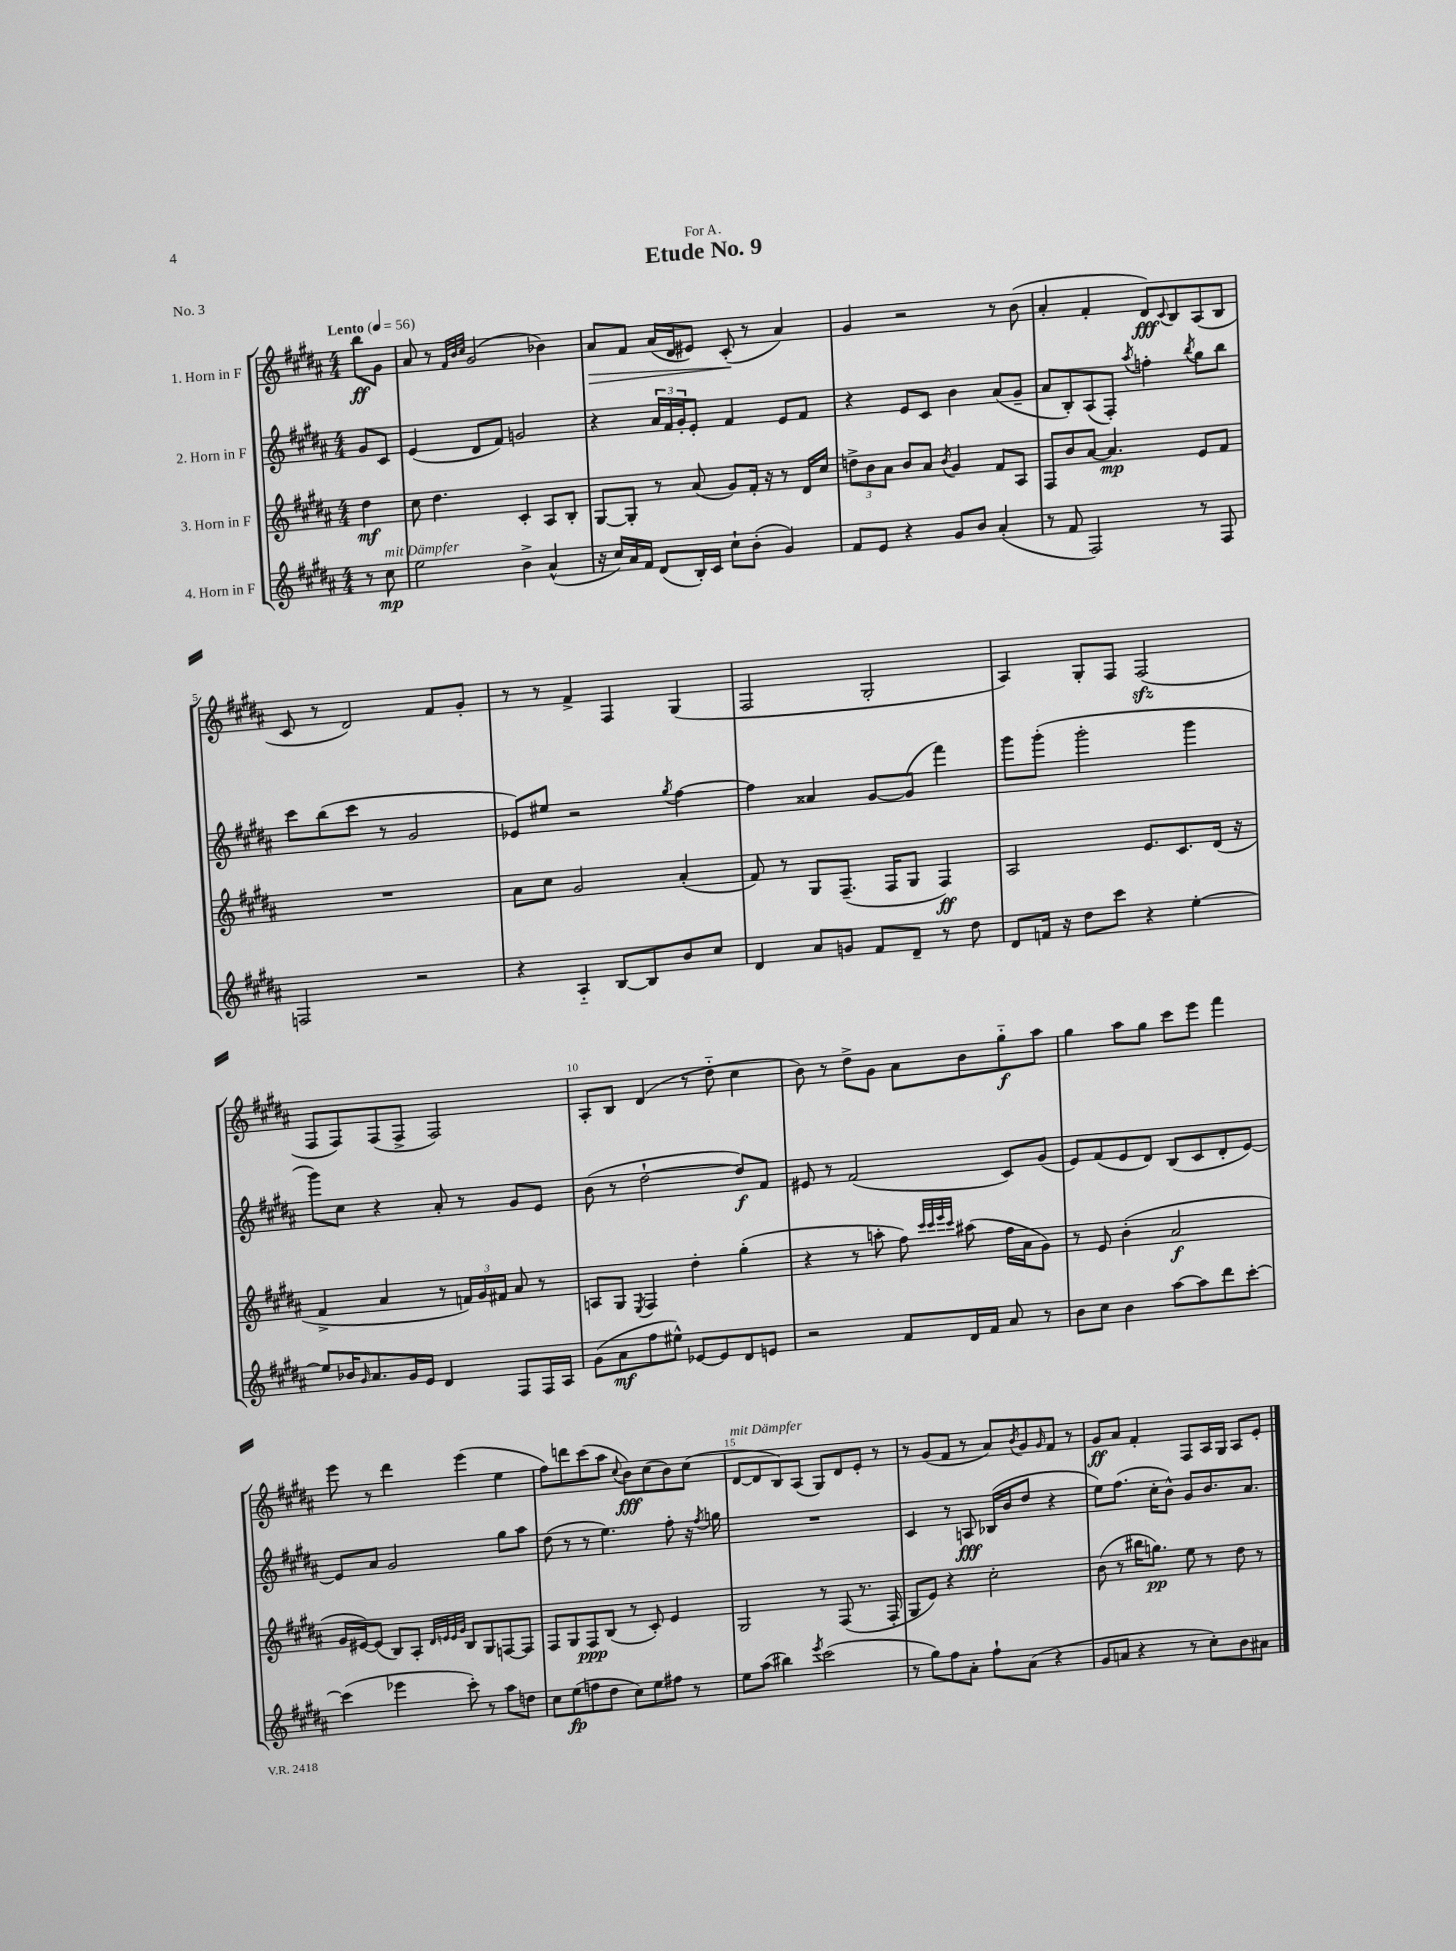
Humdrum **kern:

**kern	**dynam	**kern	**dynam	**kern	**dynam	**kern	**dynam
*part4	*part4	*part3	*part3	*part2	*part2	*part1	*part1
*staff4	*staff4	*staff3	*staff3	*staff2	*staff2	*staff1	*staff1
*I"4. Horn in F	*	*I"3. Horn in F	*	*I"2. Horn in F	*	*I"1. Horn in F	*
*clefG2	*	*clefG2	*	*clefG2	*	*clefG2	*
*k[f#c#g#d#a#]	*	*k[f#c#g#d#a#]	*	*k[f#c#g#d#a#]	*	*k[f#c#g#d#a#]	*
*M4/4	*	*M4/4	*	*M4/4	*	*M4/4	*
*MM56	*	*MM56	*	*MM56	*	*MM56	*
=	=	=	=	=	=	=	=
!	!	!	!	!	!	!LO:TX:a:B:t=Lento	!
8r	.	4dd#\	mf	8g#/L	.	8bb\L	ff
!LO:TX:a:i:t=mit Dämpfer	!	!	!	!	!	!	!
8cc#\	mp	.	.	8c#/J	.	8g#\J	.
=1	=1	=1	=1	=1	=1	=1	=1
2ee\	.	8cc#\	.	(4e/	.	8a#/	.
.	.	4.dd#\	.	.	.	8r	.
.	.	.	.	.	.	32qqf#/LLL	.
.	.	.	.	.	.	32qqb/	.
.	.	.	.	.	.	32qqcc#/JJJ	.
.	.	.	.	8d#/L	.	(2g#/	.
.	.	.	.	8f#/J)	.	.	.
4b^\	.	4c#'/	.	2gn/	.	.	.
(4a#^^/	.	8A#/L	.	.	.	4b-X\)	.
.	.	8B'/J	.	.	.	.	.
=2	=2	=2	=2	=2	=2	=2	=2
!	!	!	!	!	!	!	!LO:HP:b
16r	.	[8G#/L	.	4r	.	8a#/L	>
16cc#/LL)	.	.	.	.	.	.	.
16a#/	.	8G#'/J]	.	.	.	8f#/J	.
16f#/JJ	.	.	.	.	.	.	.
(8d#/L	.	8r	.	24a#/LL	.	(16a#/LL	.
.	.	.	.	24f#/	.	.	.
.	.	.	.	.	.	16d#/J	.
.	.	.	.	24g#'/J	.	.	.
16B'/L)	.	(8a#/	.	8e'/J	.	8e#X/J)	.
16c#/JJ	.	.	.	.	.	.	.
8cc#`\L	.	8g#/L)	.	4f#/	.	(8c#'/	.
(8b'\J	.	16f#'/Jk	.	.	.	8r	]
.	.	16r	.	.	.	.	.
4g#/)	.	8r	.	8e/L	.	4a#/)	.
.	.	16d#/LL	.	8f#/J	.	.	.
.	.	16cc#/JJ	.	.	.	.	.
=3	=3	=3	=3	=3	=3	=3	=3
8f#/L	.	12ddn^\L	.	4r	.	4g#/	.
.	.	12b\	.	.	.	.	.
8e/J	.	.	.	.	.	.	.
.	.	12a#\J	.	.	.	.	.
4r	.	8b/L	.	8e/L	.	2r	.
.	.	8a#/J	.	8c#/J	.	.	.
.	.	8qb/	.	.	.	.	.
8g#/L	.	4g#/	.	4b\	.	.	.
8b/J	.	.	.	.	.	.	.
(4a#'/	.	8f#/L	.	(8a#/L	.	8r	.
.	.	8A#/J	.	8g#~/J	.	(8b\	.
=4	=4	=4	=4	=4	=4	=4	=4
8r	.	8F#/L	.	8a#/L	.	4a#'/	.
8f#/	.	8b/	.	8B'/)	.	.	.
2F#/)	.	[8a#/J	.	(8A#/	.	4f#'/	.
.	.	4.a#/]	mp	8F#'/J)	.	.	.
.	.	.	.	8qaa#/	.	.	.
.	.	.	.	4ffn'\	.	8d#/L)	fff
.	.	.	.	.	.	8qqc#/	.
.	.	.	.	.	.	8B/	.
.	.	.	.	8qbb/	.	.	.
8r	.	8e/L	.	8gg#\L	.	(8A#/	.
8F#/	.	8f#/J	.	8bb\J	.	8B/J	.
!!LO:LB:g=z
=5	=5	=5	=5	=5	=5	=5	=5
2Fn/	.	1r	.	8ccc#\L	.	8c#/	.
.	.	.	.	(8bb\	.	8r	.
.	.	.	.	8ccc#\J	.	2d#/)	.
.	.	.	.	8r	.	.	.
2r	.	.	.	2g#/	.	.	.
.	.	.	.	.	.	8f#/L	.
.	.	.	.	.	.	8g#'/J	.
=6	=6	=6	=6	=6	=6	=6	=6
4r	.	8a#\L	.	8e-X/L)	.	8r	.
.	.	8cc#\J	.	8ee#X/J	.	8r	.
4A#/	.	2g#/	.	2r	.	4f#^/	.
[8B/L	.	.	.	.	.	4F#/	.
8B/]	.	.	.	.	.	.	.
.	.	.	.	8qgg#/	.	.	.
8b/	.	(4a#'/	.	[4ff#\	.	(4G#/	.
8cc#/J	.	.	.	.	.	.	.
=7	=7	=7	=7	=7	=7	=7	=7
4d#/	.	8f#/)	.	4ff#\]	.	2F#/	.
.	.	8r	.	.	.	.	.
8a#/L	.	8G#/L	.	4a##X/	.	.	.
8gn/J	.	(8.F#~/J	.	.	.	.	.
8f#/L	.	.	.	[8g#/L	.	2G#'/	.
.	.	16F#/KL	.	.	.	.	.
8d#~/J	.	8G#/J	.	(8g#/J]	.	.	.
8r	.	4F#/)	ff	4fff#\)	.	.	.
8dd#\	.	.	.	.	.	.	.
=8	=8	=8	=8	=8	=8	=8	=8
8d#/L	.	2A#/	.	8ggg#\L	.	4A#/)	.
16fn/Jk	.	.	.	(8ggg#'\J	.	.	.
16r	.	.	.	.	.	.	.
8dd#\L	.	.	.	2ggg#'\	.	8G#'/L	.
8ccc#\J	.	.	.	.	.	8F#/J	.
4r	.	8.e/L	.	.	.	(2F#zz/	.
.	.	8.c#/	.	.	.	.	.
[4ee'\	.	.	.	4ggg#\	.	.	.
.	.	(16d#/Jk	.	.	.	.	.
.	.	16r	.	.	.	.	.
!!LO:LB:g=z
=9	=9	=9	=9	=9	=9	=9	=9
8ee/L]	.	4f#^/	.	8ggg#\L)	.	8F#/L	.
16b-X/K	.	.	.	8cc#\J	.	8F#/)	.
16qqg#/	.	.	.	.	.	.	.
8.a#/	.	.	.	.	.	.	.
.	.	4a#/	.	4r	.	(8F#/	.
16g#/L	.	.	.	.	.	8F#^/J	.
16e/JJ	.	.	.	.	.	.	.
4d#/	.	8r	.	8a#'/	.	2F#/)	.
.	.	24fn/LL)	.	8r	.	.	.
.	.	24g#/	.	.	.	.	.
.	.	24f#X/JJ	.	.	.	.	.
8F#/L	.	8a#/	.	8g#/L	.	.	.
16F#/L	.	8r	.	8e/J	.	.	.
16A#/JJ	.	.	.	.	.	.	.
=10	=10	=10	=10	=10	=10	=10	=10
(8g#\L	.	8An/L	.	(8b\	.	8A#'/L	.
8a#\	mf	8G#/J	.	8r	.	8B/J	.
.	.	8qE/	.	.	.	.	.
8ff#\	.	4F#/	.	[2dd#`\	.	(4d#/	.
8ee#X^^\J)	.	.	.	.	.	.	.
[8e-X/L	.	4dd#'\	.	.	.	8r	.
8e-/]	.	.	.	.	.	8dd#\	.
8d#/	.	(4gg#'\	.	8dd#/L])	f	4cc#\	.
8en/J	.	.	.	8f#/J	.	.	.
=11	=11	=11	=11	=11	=11	=11	=11
2r	.	4r	.	8e#X/	.	8b\)	.
.	.	.	.	8r	.	8r	.
.	.	8r	.	(2f#/	.	8dd#^\L	.
.	.	8aan'\	.	.	.	8g#\J	.
8f#/L	.	8ff#\)	.	.	.	8a#\L	.
.	.	32qqccc#/LLL	.	.	.	.	.
.	.	32qqccc#/	.	.	.	.	.
.	.	32qqeee/	.	.	.	.	.
.	.	32qqccc#/JJJ	.	.	.	.	.
16d#/L	.	(8aa#X\	.	.	.	8b\	.
16f#/JJ	.	.	.	.	.	.	.
8a#/	.	16ff#\LL	.	8c#/L)	.	8gg#\	f
.	.	16a#\J	.	.	.	.	.
8r	.	8g#\J)	.	(8g#/J	.	8aa#\J	.
=12	=12	=12	=12	=12	=12	=12	=12
8b\L	.	8r	.	8e/L)	.	4gg#\	.
8cc#\J	.	8e/	.	(8f#/	.	.	.
4b\	.	(4b'\	.	8e/	.	8aa#\L	.
.	.	.	.	8d#/J)	.	8gg#\J	.
[8aa#\L	.	2a#/	f	(8B/L	.	8ccc#\L	.
8aa#\]	.	.	.	8c#/	.	8eee\J	.
8ddd#\	.	.	.	8d#'/	.	4fff#\	.
[8ccc#'\J	.	.	.	[8e/J)	.	.	.
!!LO:LB:g=z
=13	=13	=13	=13	=13	=13	=13	=13
(4ccc#\]	.	16g#/LL	.	8e/L]	.	8eee\	.
.	.	[16e#X/J)	.	.	.	.	.
.	.	(8e#/J]	.	8a#/J	.	8r	.
4eee-X\	.	8B/L)	.	2g#/	.	4ddd#\	.
.	.	8A#'/J	.	.	.	.	.
.	.	32qqd#/LLL	.	.	.	.	.
.	.	32qqen/	.	.	.	.	.
.	.	32qqe/	.	.	.	.	.
.	.	32qqg#/JJJ	.	.	.	.	.
8ccc#'\)	.	8B/L	.	.	.	(4eee\	.
8r	.	8G#/	.	.	.	.	.
8aa#\L	.	[8Fn/	.	8gg#\L	.	4ee\	.
8ddn\J	.	8F/J]	.	8aa#\J	.	.	.
=14	=14	=14	=14	=14	=14	=14	=14
8cc#\L	.	8F#/L	.	(8dd#\	.	8ff#\L)	.
(8ee\	fp	8G#/	.	8r	.	8dddn\	.
8ffn\	.	8F#/	ppp	8r	.	(8ccc#\	.
8dd#\J	.	(8B/J	.	4.ee\)	.	8aa#\J	.
.	.	.	.	.	.	8qqcc#/	.
8cc#\L)	.	8r	.	.	.	8b\L)	fff
8ee\	.	8c#'/)	.	.	.	(8cc#\	.
8ff#X\J	.	4e/	.	8ff#'\	.	8b\)	.
8r	.	.	.	16r	.	(8cc#\J	.
.	.	.	.	8qff#/	.	.	.
.	.	.	.	16ggn\	.	.	.
=15	=15	=15	=15	=15	=15	=15	=15
!	!	!	!	!	!	!LO:TX:a:i:t=mit Dämpfer	!
8ee\L	.	2G#/	.	1r	.	[8d#/L	.
(8aa#\J	.	.	.	.	.	8d#/]	.
4bb#X\)	.	.	.	.	.	8B/)	.
.	.	.	.	.	.	(8A#/J	.
8qeee/	.	.	.	.	.	.	.
(2ccc#\	.	8r	.	.	.	8G#/L)	.
.	.	(8F#/	.	.	.	8d#/	.
.	.	8.r	.	.	.	8e'/J	.
.	.	.	.	.	.	8r	.
.	.	16F#'/	.	.	.	.	.
=16	=16	=16	=16	=16	=16	=16	=16
8r	.	8G#/L	.	4c#/	.	8r	.
8gg#\L)	.	8e/J)	.	.	.	(8g#/L	.
8ff#\	.	4r	.	8r	.	8f#/J	.
8a#'\J	.	.	.	8An/	fff	8r	.
8ff#`\L	.	2cc#'\	.	(16B-X/LL	.	8a#/L)	.
.	.	.	.	16b/J	.	.	.
.	.	.	.	.	.	8qb/	.
(8a#\J	.	.	.	8dd#/J	.	8g#/	.
.	.	.	.	.	.	16qqg#/	.
4r	.	.	.	4r	.	8f#/J	.
.	.	.	.	.	.	8r	.
=17	=17	=17	=17	=17	=17	=17	=17
8g#/L	.	(8b\	.	8ee\L)	.	8g#/L	ff
8an/J	.	8r	.	(8.ff#\J	.	8a#/J	.
4r	.	16bb#X\KL	.	.	.	4f#'/	.
.	.	8.ggn\J)	pp	16cc#'\KL	.	.	.
.	.	.	.	8b^^\J)	.	.	.
8r	.	8ee\	.	8g#/L	.	8F#/L	.
8cc#'\L)	.	8r	.	8.b/	.	16A#/L	.
.	.	.	.	.	.	16G#/JJ	.
8b\	.	8dd#\	.	.	.	8A#/L	.
.	.	.	.	8.a#/J	.	.	.
8a#X\J	.	8r	.	.	.	8e'/J	.
==	==	==	==	==	==	==	==
*-	*-	*-	*-	*-	*-	*-	*-
